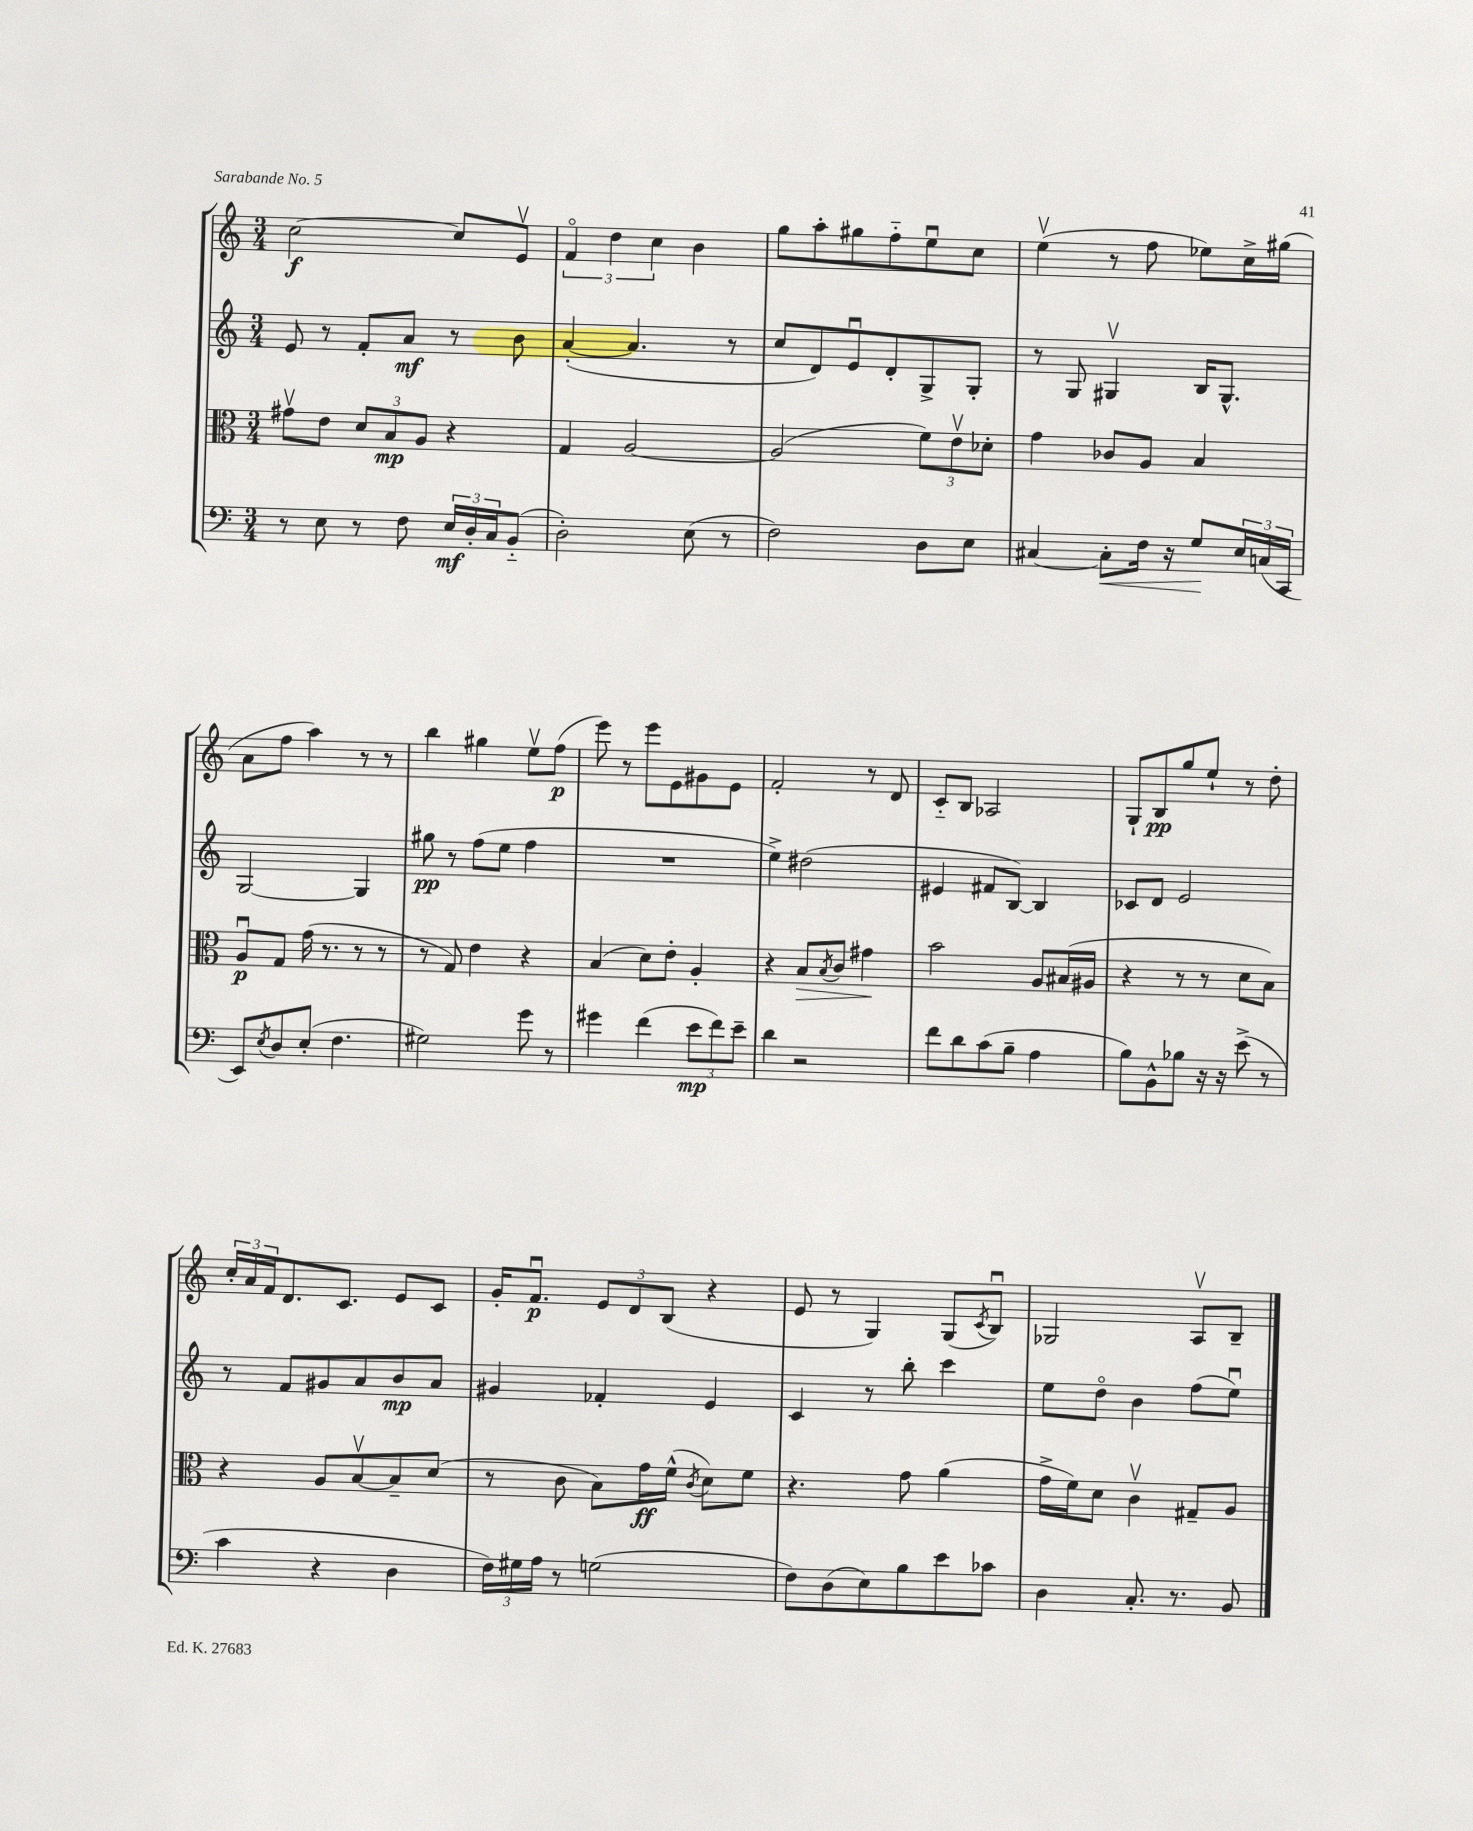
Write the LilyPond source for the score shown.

<<
\new StaffGroup <<
\new Staff = "s0" {
    \clef treble \key c \major \numericTimeSignature \time 3/4
    c''2~\f c''8 e'8\upbow |
    \tuplet 3/2 { f'4\flageolet d''4 c''4 } b'4 |
    g''8 a''8-. gis''8 f''8-_ e''8\downbow c''8 |
    e''4\upbow( r8 f''8 ees''8) c''16-> gis''16( |
    a'8 f''8 a''4) r8 r8 |
    b''4 gis''4 e''8\upbow f''8\p( |
    e'''8) r8 e'''8 e'8 gis'8 e'8 |
    f'2-. r8 d'8 |
    c'8-_ b8 aes2 |
    g8-! b8\pp g''8 e''8-! r8 d''8-. |
    \tuplet 3/2 { c''16-. a'16 f'16 } d'8. c'8. e'8 c'8 |
    g'16-. f'8.\downbow\p \tuplet 3/2 { e'8 d'8 b8( } r4 |
    e'8 r8 g4) g8( \acciaccatura { c'8 } b8\downbow) |
    ges2 a8\upbow b8-- \bar "|." |
}
\new Staff = "s1" {
    \clef treble \key c \major \numericTimeSignature \time 3/4
    e'8 r8 f'8-. a'8\mf r8 b'8 |
    a'4~-.( a'4. r8 |
    c''8 d'8) e'8\downbow d'8-. g8-> g8-. |
    r8 g8 gis4\upbow b16 gis8.-^ |
    g2~ g4 |
    gis''8\pp r8 f''8( e''8 f''4 |
    R2. |
    e''4->) dis''2( |
    eis'4 fis'8 b8~) b4 |
    ces'8 d'8 e'2 |
    r8 f'8 gis'8 a'8 b'8\mp a'8 |
    gis'4 fes'4-. e'4 |
    c'4 r8 b''8-. c'''4 |
    e''8 d''8\flageolet b'4 f''8( e''8\downbow) \bar "|." |
}
\new Staff = "s2" {
    \clef alto \key c \major \numericTimeSignature \time 3/4
    gis'8\upbow e'8 \tuplet 3/2 { d'8 b8\mp a8 } r4 |
    g4 a2~ |
    a2( \tuplet 3/2 { f'8) e'8\upbow des'8-. } |
    g'4 ces'8 a8 b4 |
    a8\downbow\p g8 g'16( r8. r8 r8 |
    r8 g8) e'4 r4 |
    b4( d'8) e'8-. a4-. |
    r4 b8\> \acciaccatura { b8 } c'8 gis'4\! |
    b'2 a8 bis16( ais16 |
    r4 r8 r8 d'8 b8) |
    r4 a8 b8~\upbow b8-- d'8( |
    r8 c'8 b8) g'16\ff f'16-^( \acciaccatura { c'8 } d'8) f'8 |
    r4. g'8 a'4( |
    g'16-> f'16) d'8 c'4\upbow gis8-- a8 \bar "|." |
}
\new Staff = "s3" {
    \clef bass \key c \major \numericTimeSignature \time 3/4
    r8 e8 r8 f8 \tuplet 3/2 { e16\mf d16-. c16 } b,8-_( |
    d2-.) e8( r8 |
    f2) d8 e8 |
    cis4~ cis8-.\< f16 r16 g8\! \tuplet 3/2 { e16 c16( c,16 } |
    e,8) \acciaccatura { e8 } d8 e8-.( f4. |
    gis2) g'8 r8 |
    gis'4 f'4( \tuplet 3/2 { e'8\mp f'8) e'8-- } |
    d'4 r2 |
    f'8 d'8 c'8( b8-- a4 |
    b8) b,8-^ bes8 r16 r16 e'8->( r8 |
    c'4 r4 d4 |
    \tuplet 3/2 { f16) gis16 a16 } r8 g2( |
    f8) d8( e8) b8 e'8 ces'8 |
    d4 c8.-. r8. b,8 \bar "|." |
}
>>
>>
\layout { \context { \Score \remove "Bar_number_engraver" } }
